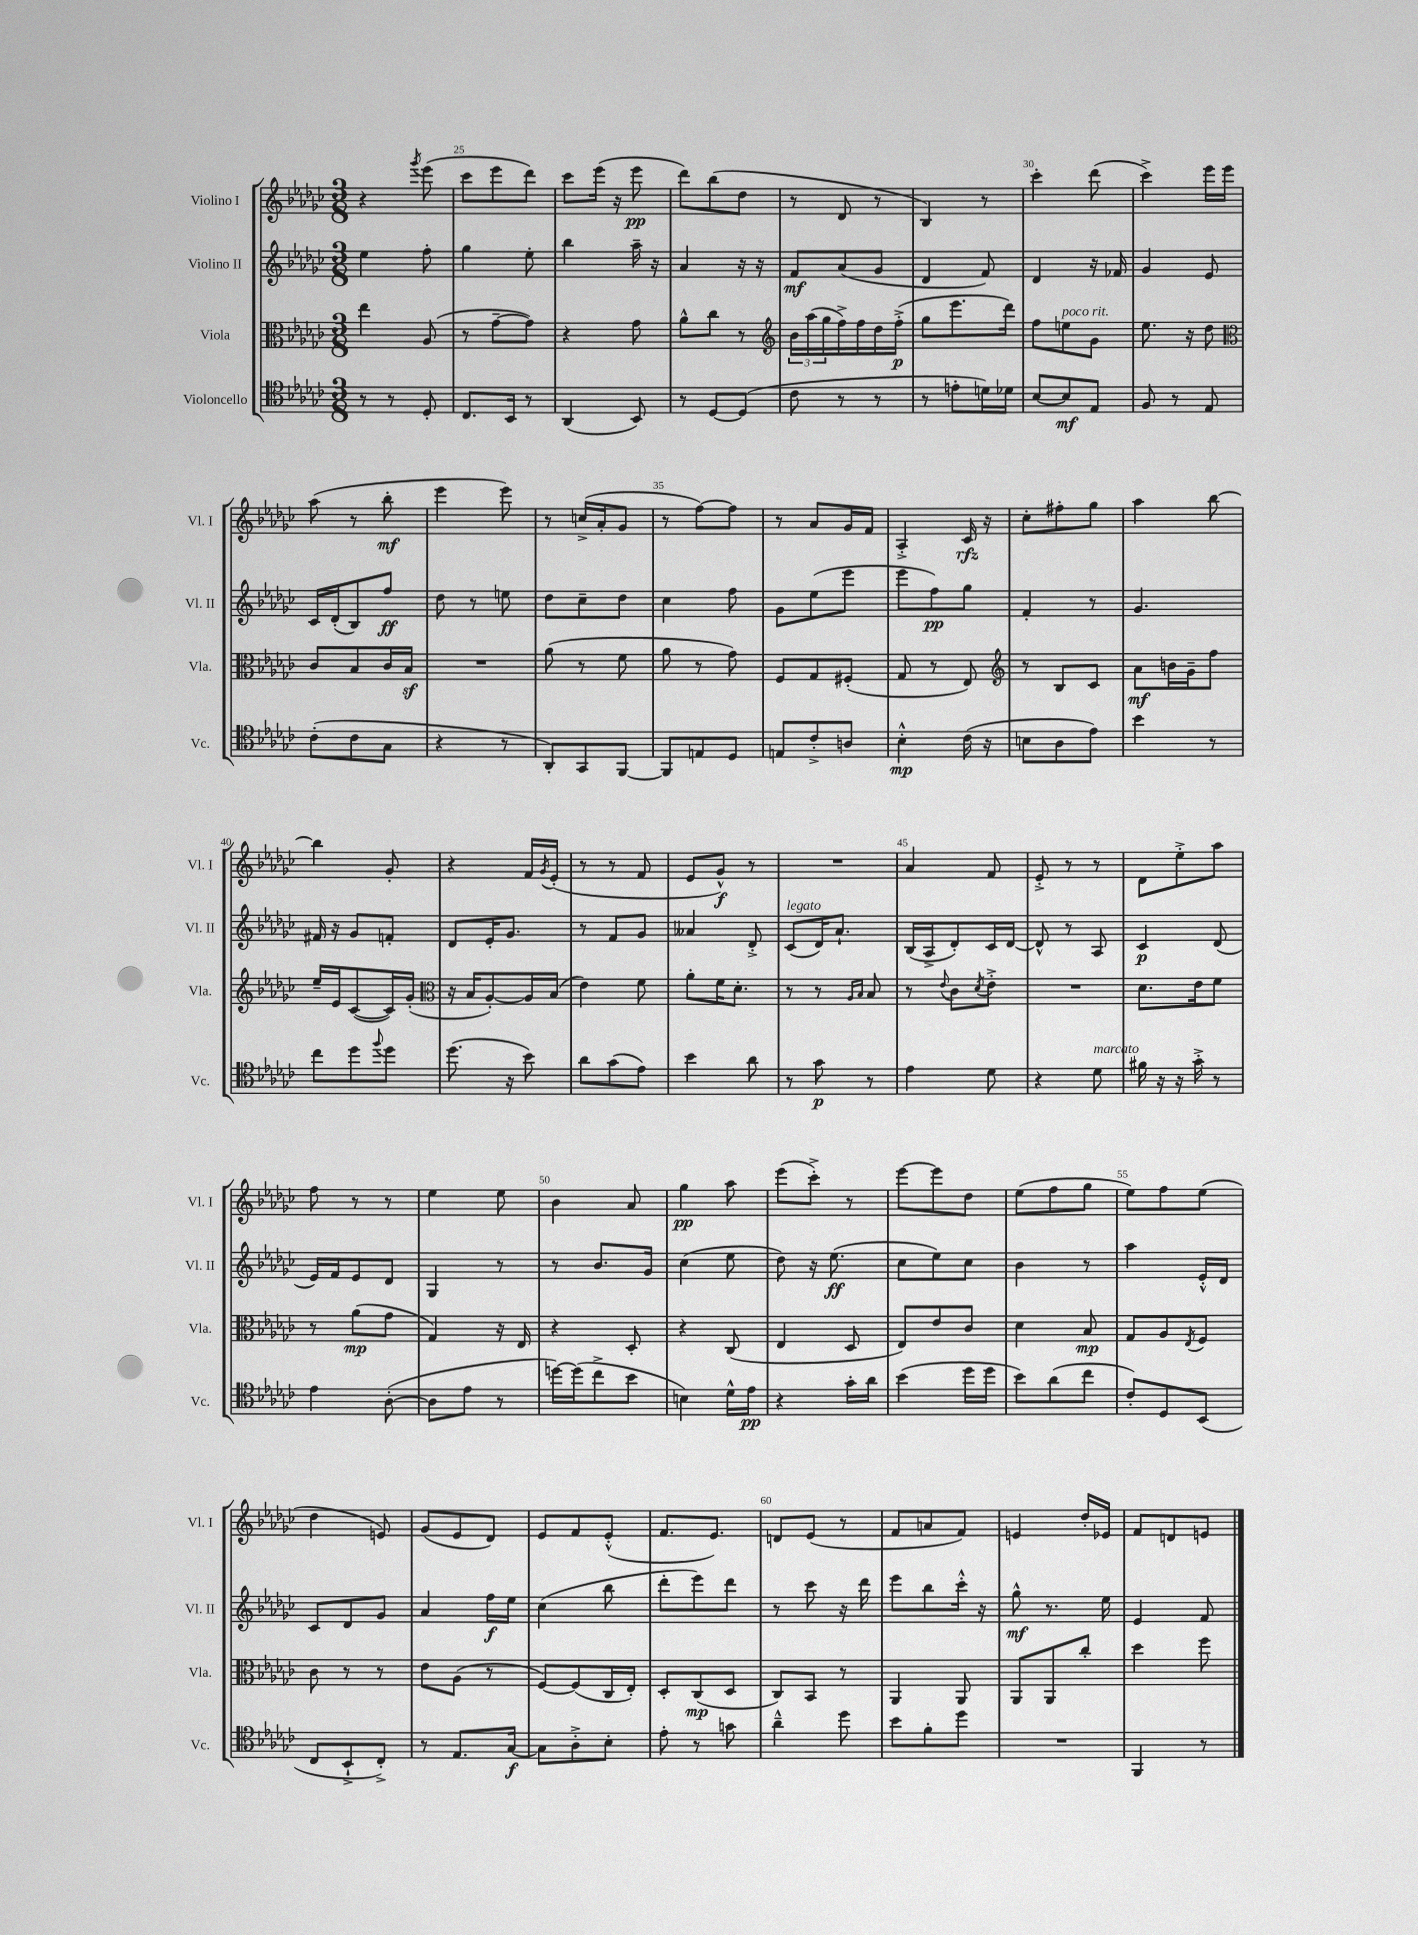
<<
\new StaffGroup <<
\new Staff = "s0" \with { instrumentName = "Violino I" shortInstrumentName = "Vl. I" } {
    \clef treble \key ges \major \numericTimeSignature \time 3/8
    r4 \acciaccatura { ges'''8 } ees'''8( |
    ces'''8 ees'''8 des'''8) |
    ces'''8 ees'''16( r16 ees'''8\pp |
    des'''8) bes''8( des''8 |
    r8 des'8 r8 |
    bes4) r8 |
    ces'''4-. des'''8( |
    ces'''4->) ees'''16 ees'''16 |
    aes''8( r8 bes''8-.\mf |
    ees'''4 ees'''8) |
    r8 c''16->( aes'16-. ges'8 |
    r8 f''8~) f''8 |
    r8 aes'8 ges'16 f'16 |
    aes4-.-> ces'16\rfz r16 |
    ces''8-. fis''8-. ges''8 |
    aes''4 bes''8~ |
    bes''4 ges'8-. |
    r4 f'16 \acciaccatura { ges'8 } ees'16-.( |
    r8 r8 f'8 |
    ees'8 ges'8-^\f) r8 |
    R4. |
    aes'4 f'8 |
    ees'8-.-> r8 r8 |
    des'8 ees''8-.-> aes''8 |
    f''8 r8 r8 |
    ees''4 ees''8 |
    bes'4 aes'8 |
    ges''4\pp aes''8 |
    ees'''8( ces'''8-.->) r8 |
    ees'''8~ ees'''8 des''8 |
    ees''8( f''8 ges''8 |
    ees''8) f''8 ees''8( |
    des''4 e'8) |
    ges'8( ees'8 des'8) |
    ees'8 f'8 ees'8-.-^( |
    f'8. ees'8.) |
    d'8 ees'8( r8 |
    f'8 a'8 f'8) |
    e'4 des''16-. ees'16 |
    f'8 d'8 e'8 \bar "|." |
}
\new Staff = "s1" \with { instrumentName = "Violino II" shortInstrumentName = "Vl. II" } {
    \clef treble \key ges \major \numericTimeSignature \time 3/8
    ees''4 f''8-. |
    ges''4 ees''8-. |
    bes''4 aes''16-- r16 |
    aes'4 r16 r16 |
    f'8\mf aes'8( ges'8 |
    des'4 f'8) |
    des'4 r16 fes'16 |
    ges'4 ees'8 |
    ces'16 des'16-.( bes8) f''8\ff |
    des''8 r8 e''8 |
    des''8 ces''8-- des''8 |
    ces''4 f''8 |
    ges'8 ees''8( ees'''8 |
    ees'''8 f''8\pp) ges''8 |
    f'4-. r8 |
    ges'4. |
    fis'16 r16 ges'8 f'8-. |
    des'8 ees'16-. ges'8. |
    r8 f'8 ges'8 |
    aeses'4 des'8-.-> |
    ces'8^\markup { \italic "legato" }( des'16) aes'8.-! |
    bes16( aes16-> des'8-.) ces'16 des'16~ |
    des'8-^ r8 aes8 |
    ces'4\p des'8( |
    ees'16) f'16 ees'8 des'8 |
    ges4 r8 |
    r8 bes'8. ges'16 |
    ces''4( ees''8 |
    des''8) r16 ees''8.\ff( |
    ces''8 ees''8) ces''8 |
    bes'4 r8 |
    aes''4 ees'16-.-^ des'16 |
    ces'8 des'8 ges'8 |
    aes'4 f''16\f ees''16 |
    ces''4( bes''8 |
    des'''8-. ees'''8) des'''8 |
    r8 ces'''8 r16 des'''16 |
    ees'''8 bes''8 ces'''16-.-^ r16 |
    ges''8-^\mf r8. ees''16 |
    ees'4 f'8 \bar "|." |
}
\new Staff = "s2" \with { instrumentName = "Viola" shortInstrumentName = "Vla." } {
    \clef alto \key ges \major \numericTimeSignature \time 3/8
    ees''4 aes8( |
    r8 ges'8~-- ges'8) |
    r4 ges'8 |
    aes'8-^ ces''8 r8 |
    \clef treble \tuplet 3/2 { bes'16 aes''16( ges''16 } f''16->) f''16 des''16 f''16-.->\p( |
    ges''8 ees'''8. des'''16) |
    f''8 e''8^\markup { \italic "poco rit." } ges'8 |
    ees''8. r16 des''8 |
    \clef alto ces'8 bes8 ces'16 bes16\sf |
    R4. |
    aes'8( r8 f'8 |
    aes'8 r8 ges'8) |
    f8 ges8 fis8-.( |
    ges8 r8 ees8) |
    \clef treble r8 bes8 ces'8 |
    aes'8\mf b'16 ges'16-- f''8 |
    ees''16-- ees'16 ces'8~( ces'16) ges'16-.( |
    \clef alto r16 bes16 aes8~-.) aes16 bes16( |
    ees'4) f'8 |
    aes'8-. f'16 des'8.-. |
    r8 r8 \grace { aes16 bes16 } bes8 |
    r8 \appoggiatura { ees'8 } ces'8 \acciaccatura { des'8 } ees'8-.-> |
    R4. |
    des'8. ees'16 f'8 |
    r8 aes'8\mp( ges'8 |
    ges4) r16 ees16 |
    r4 des8-. |
    r4 ces8( |
    ees4 des8 |
    ees8) ees'8 ces'8 |
    des'4 bes8\mp |
    ges8 aes8 \acciaccatura { ees8 } f8 |
    ces'8 r8 r8 |
    ees'8 aes8( r8 |
    f8~) f8( ces16 ees16-.) |
    des8-. ces8\mp( des8 |
    ces8) bes,8 r8 |
    aes,4 aes,8 |
    aes,8 aes,8 ces''8-. |
    des''4 f''8 \bar "|." |
}
\new Staff = "s3" \with { instrumentName = "Violoncello" shortInstrumentName = "Vc." } {
    \clef tenor \key ges \major \numericTimeSignature \time 3/8
    r8 r8 des8-. |
    ces8. bes,16 r8 |
    aes,4( bes,8) |
    r8 des8~ des8( |
    ces'8 r8 r8 |
    r8 e'8-. d'16) des'16 |
    bes8~ bes8\mf ees8 |
    f8 r8 ees8 |
    ces'8-.( ces'8 ges8 |
    r4 r8 |
    aes,8-.) ges,8 f,8~ |
    f,8 e8 des8 |
    e8 ces'8-.-> a8 |
    bes4-.-^\mp ces'16( r16 |
    b8 aes8 ees'8) |
    bes'4 r8 |
    ces''8 des''8 \appoggiatura { f''8 } des''8 |
    des''8.( r16 bes'8) |
    aes'8 ges'8( ees'8) |
    bes'4 aes'8 |
    r8 ges'8\p r8 |
    ees'4 des'8 |
    r4 des'8^\markup { \italic "marcato" } |
    fis'16 r16 r16 ges'16-.-> r8 |
    ees'4 aes8~-.( |
    aes8 ees'8 r8 |
    d''16~) d''16( ces''8-> bes'8 |
    b4) des'16-^ ees'16\pp |
    r4 ges'16-. aes'16 |
    bes'4( des''16 des''16 |
    bes'8) aes'8( ces''8 |
    ces'8-.) des8 bes,8( |
    ces8 bes,8-!-> ces8-.->) |
    r8 ees8. ges16~\f |
    ges8 aes8-.-> bes8-. |
    ees'8-. r8 g'8 |
    aes'4---^ des''8 |
    bes'8 f'8-. des''8 |
    R4. |
    f,4 r8 \bar "|." |
}
>>
>>
\layout { \context { \Score currentBarNumber = #24 \override BarNumber.break-visibility = ##(#f #t #t) barNumberVisibility = #(every-nth-bar-number-visible 5) } }
